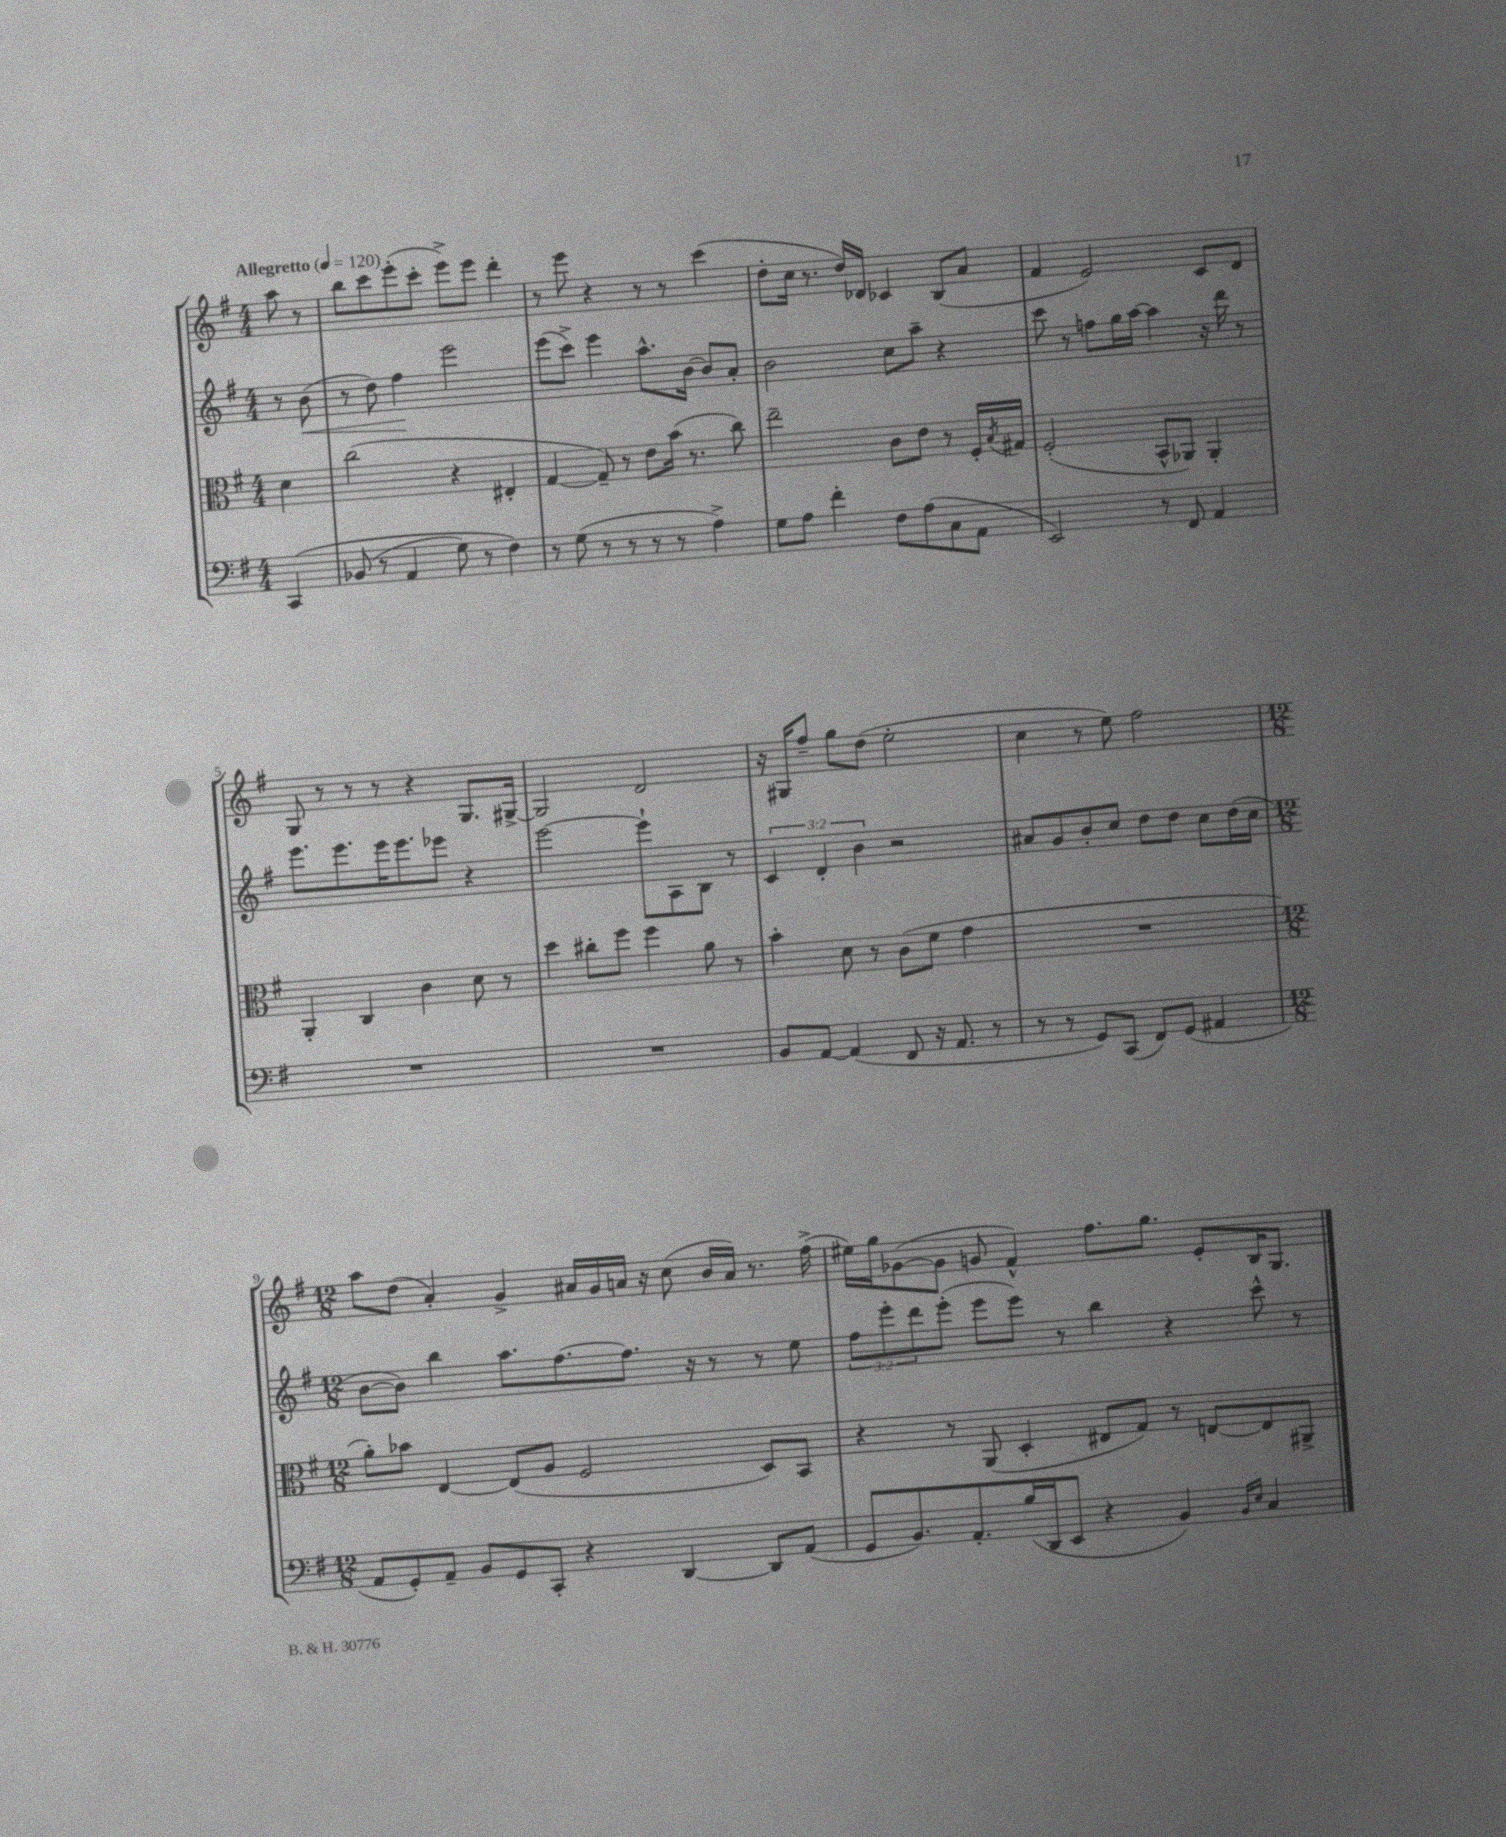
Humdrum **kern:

**kern	**kern	**kern	**kern
*staff4	*staff3	*staff2	*staff1
*clefF4	*clefC3	*clefG2	*clefG2
*k[f#]	*k[f#]	*k[f#]	*k[f#]
*M4/4	*M4/4	*M4/4	*M4/4
*MM120	*MM120	*MM120	*MM120
&(4CC	4d	8r	8aa
.	.	(8b	8r
=	=	=	=
(8BB-	(2cc	8r	8bb
8r	.	8dd)	8ccc
4AA	.	4ff#	(8eee'
.	.	.	8ccc'
8G)	4r	2eee	8eee^)
8r	.	.	8eee
4F#&)	4E#'	.	4ddd'
=	=	=	=
8r	[4G	(8eee	8r
(8G	.	8ccc^)	8eee
8r	8G~])	4eee	4r
8r	8r	.	.
8r	8e	8.aa^^	8r
8r	(16b	.	8r
.	8.r	[16b	.
4A^)	.	8b]	(4ccc
.	8cc)	8a'	.
=	=	=	=
8G	2ee~	2b	8dd'
8A	.	.	16cc
.	.	.	8.r
4f#'	.	.	.
.	.	.	16dd)
.	.	.	16d-
8F#	8c	8cc	4c-
(8A	8e	8aa~	.
8C	8r	4r	(8B
8AA	16F#'	.	8a
.	8qB	.	.
.	16G#	.	.
=	=	=	=
2EE)	(2F#'	8ccc	4f#
.	.	8r	.
.	.	8ff	2e)
.	.	16gg	.
.	.	[16aa	.
8r	8BB^^	4aa]	.
8FF#	8AA-)	.	.
4AA	4AA-'	16r	8c
.	.	16ddd	.
.	.	8r	8d
=	=	=	=
1r	4AA'	8.eee	8G
.	.	.	8r
.	.	8.eee	.
.	4C	.	8r
.	.	16eee	8r
.	.	8.eee	.
.	4c	.	4r
.	.	8eee-	.
.	8d	4r	8.G
.	8r	.	.
.	.	.	[16G#^
=	=	=	=
1r	4dd	[2eee	2G#]
.	8cc#'	.	.
.	8ff#	.	.
.	4ff#	8eee`]	2d
.	.	8A	.
.	8a	8B	.
.	8r	8r	.
=	=	=	=
8BB	4b'	6c	16r
.	.	.	16G#
[8AA	.	.	8ff#~
.	.	6d'	.
(4AA]	8d	.	8gg
.	.	6b	.
.	8r	.	(8dd
8FF#	(8c	2r	2ee'
16r	8f#	.	.
8.AA	.	.	.
.	4g	.	.
8r	.	.	.
=	=	=	=
8r	1r	8a#	4cc
8r	.	8g	.
8GG)	.	8b'	8r
(8CC	.	8cc	8ee)
8FF#)	.	8dd	2ff#
(8GG	.	8dd	.
4AA#	.	8cc	.
.	.	(16dd	.
.	.	16cc	.
=	=	=	=
*M12/8	*M12/8	*M12/8	*M12/8
8AA	8a')	[8b	8aa
8GG')	8b-	8b])	(8dd
8AA~	[4E	4bb	4a')
8BB	.	.	.
8GG	(8E]	8.aa	4g^
8CC'	8A	.	.
.	.	[8.ff#	.
4r	2F#	.	16a#
.	.	.	16g
.	.	8.ff#]	16a
.	.	.	16r
[4DD	.	.	(8cc
.	.	16r	.
.	.	8r	16b
.	.	.	16a)
8DD]	8D)	8r	8.r
(8AA	8BB	8ee	.
.	.	.	(16ff#^
=	=	=	=
8GG	4r	12ff#	16ee#)
.	.	.	16gg
.	.	12eee'	.
8.BB)	.	.	([8g-
.	.	12ddd	.
.	8r	(8eee'	8g-]
8.AA'	.	.	.
.	(8AA	8eee	8g
(16B	4D'	8eee)	4f#^^)
16DD	.	.	.
8EE	.	8r	.
4r	8E#	4bb	8.ff#
.	8G)	.	.
.	.	.	8.gg
4BB)	8r	4r	.
.	[8E	.	8e'
16qqBB	.	.	.
16qqE	.	.	.
4C	8E]	8ccc^^	16B
.	.	.	8.G
.	8AA#^	8r	.
==	==	==	==
*-	*-	*-	*-
